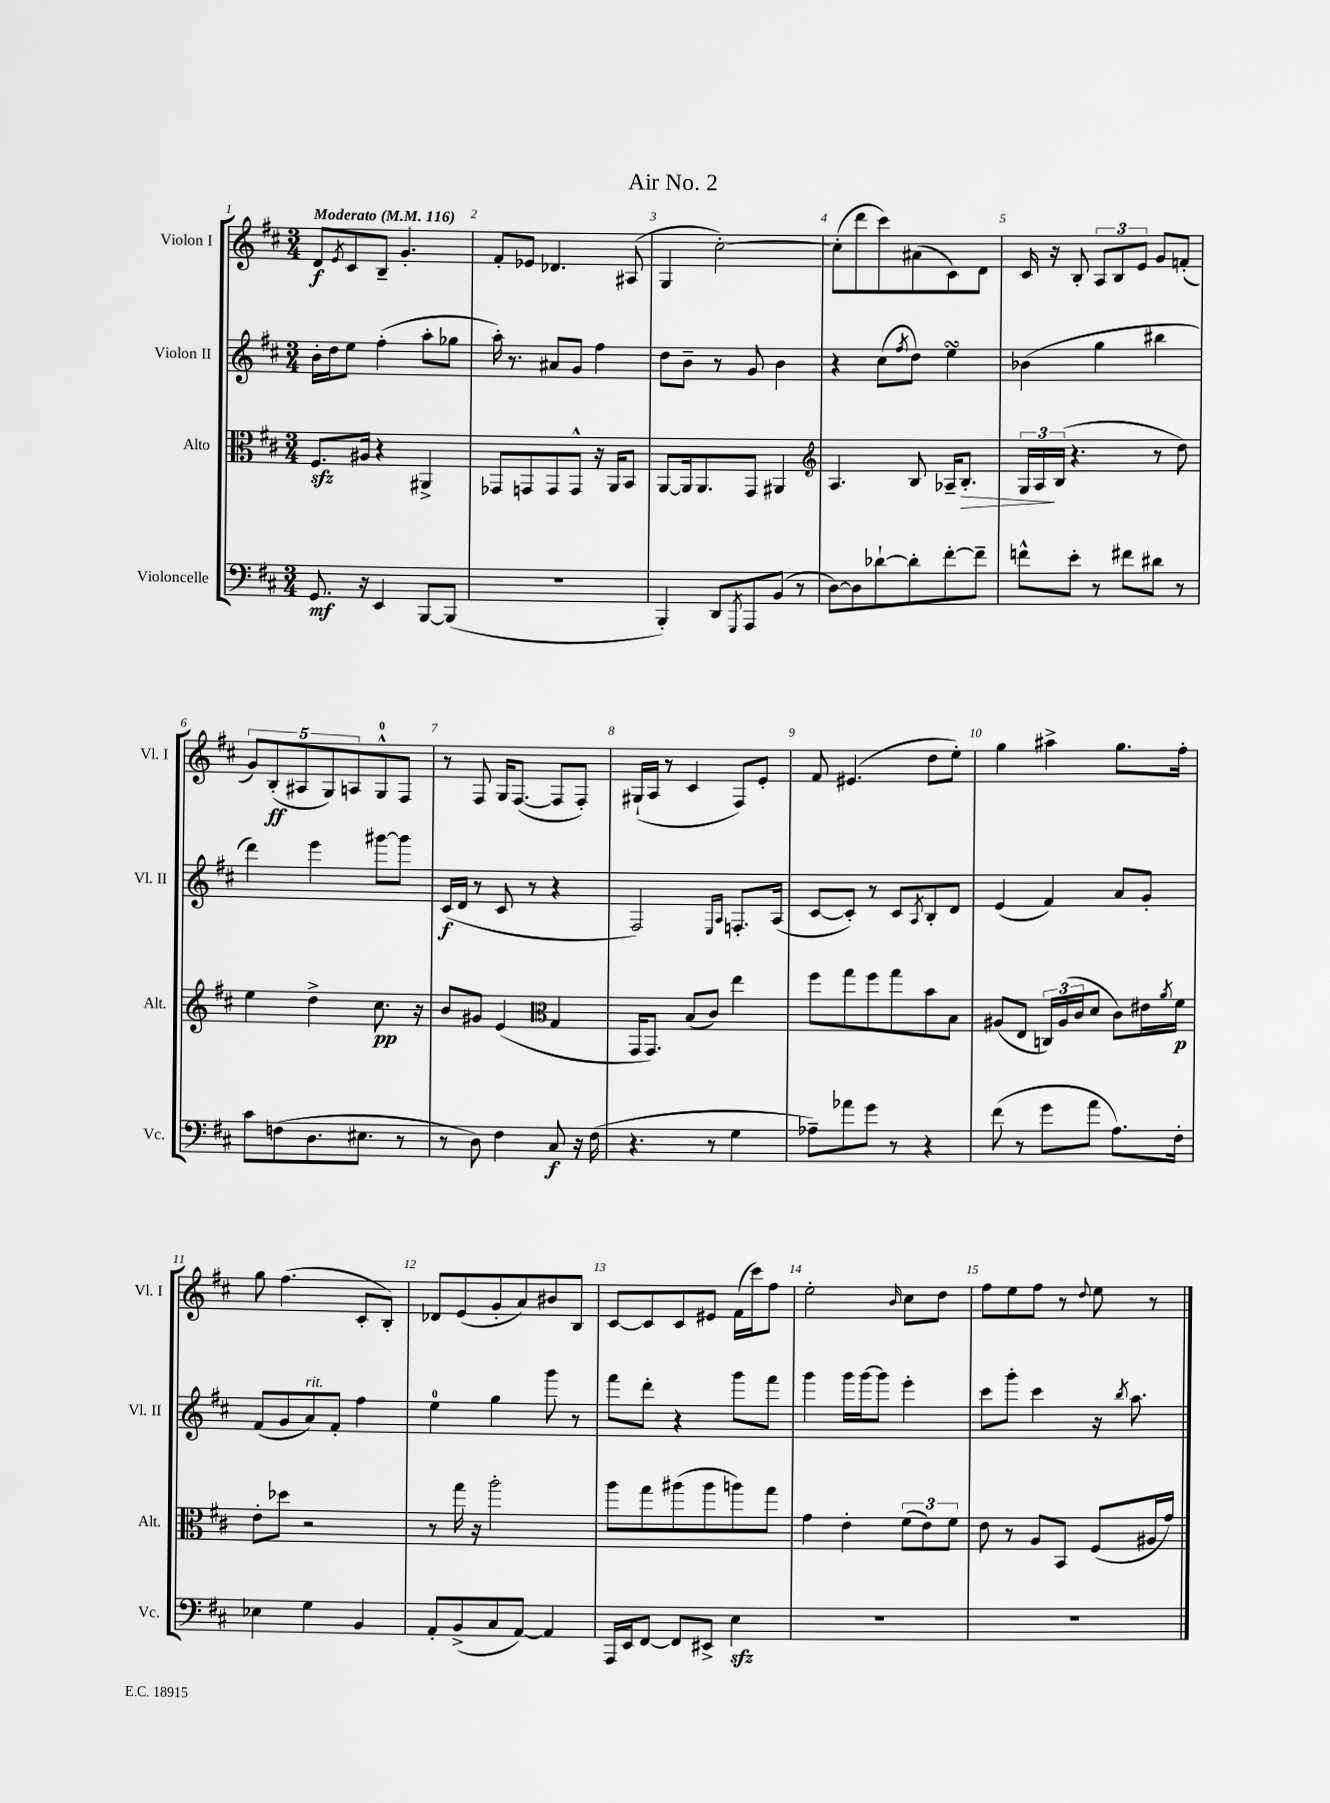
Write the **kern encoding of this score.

**kern	**kern	**kern	**kern
*staff4	*staff3	*staff2	*staff1
*clefF4	*clefC3	*clefG2	*clefG2
*k[f#c#]	*k[f#c#]	*k[f#c#]	*k[f#c#]
*M3/4	*M3/4	*M3/4	*M3/4
*MM116	*MM116	*MM116	*MM116
8.GG	8.F#	16b'	8d
.	.	16dd	.
.	.	.	8qe
.	.	8ee	8c#
16r	16A#	.	.
4EE	4r	(4ff#'	8B~
.	.	.	4.g'
[8BBB	4AA#^	8aa'	.
(8BBB]	.	8gg-	.
=	=	=	=
2.r	8GG-	16aa')	8f#'
.	.	8.r	.
.	8GG	.	8e-
.	8GG	8a#	4.d-
.	8GG^^	8g	.
.	16r	4ff#	.
.	16AA	.	.
.	8BB	.	(8A#
=	=	=	=
4BBB')	[8AA	8dd	4G
.	16AA]	8b~	.
.	8.AA	.	.
8DD	.	8r	[2cc#')
8qGGG	.	.	.
8AAA	8GG	8g	.
(8BB	4AA#	4b	.
8r	.	.	.
=	=	=	=
*	*clefG2	*	*
[8D)	4.A	4r	(8cc#']
8D]	.	.	8ddd
[8d-`	.	(8cc#	8ccc#)
.	.	8qff#	.
8d-']	8B	8dd)	(8a#
[8f#'	16A-~	4ee	8c#)
.	8.B'	.	.
8f#~]	.	.	8d
=	=	=	=
8f^^	24G	(4b-	16c#
.	24A	.	.
.	.	.	16r
.	(24B	.	.
8e'	4.r	.	8B'
8r	.	4gg	12A
.	.	.	12B
8f#	.	.	.
.	.	.	12e
8d#	8r	4bb#	8g
8r	8dd)	.	(8f'
=	=	=	=
8c#	4ee	4ddd)	10g)
.	.	.	(10B'
(8F	.	.	.
.	.	.	10A#
8.D	4dd^	4eee	.
.	.	.	10G)
.	.	.	10A
8.E#	.	.	.
.	8.cc#	[8ggg#	8G^^
8r	.	8ggg#]	8F#
.	16r	.	.
=	=	=	=
8r	8b	(16c#	8r
.	.	16d	.
8D)	8g#	8r	8F#
4F#	(4e	8c#	16G
.	.	.	([8.F#
.	.	8r	.
*	*clefC3	*	*
8C#	4G	4r	8F#]
16r	.	.	8F#')
(16F#	.	.	.
=	=	=	=
4.r	16GG	2F#)	(16G#`
.	8.GG)	.	16A
.	.	.	8r
.	(8B	.	4c#
8r	8c#)	.	.
.	.	16qqE	.
.	.	16qqA	.
4G	4ee	8.F'	8F#)
.	.	.	8e'
.	.	(16A	.
=	=	=	=
8A-~)	8ff#	[8c#	8f#
8a-	8gg	8c#'])	(4.e#
8g	8ff#	8r	.
8r	8gg	8c#	.
.	.	8qA	.
4r	8b	8B'	8dd
.	8B	8d	8ee')
=	=	=	=
(8f#	(8A#	(4e	4gg
8r	8E	.	.
8g	24C)	4f#)	4aa#^
.	(24A#	.	.
.	24c#	.	.
8a	8d	.	.
8.A)	8c#)	8a	8.gg
.	16e#	8g'	.
.	8qa	.	.
16F#'	16f#	.	16ff#'
=	=	=	=
4E-	8e'	(8f#	8gg
.	8dd-	8g	(4.ff#
4G	2r	8a)	.
.	.	8f#'	.
4BB	.	4ff#	8c#'
.	.	.	8B')
=	=	=	=
8AA'	8r	4ee	8d-
(8BB^	16gg	.	(8e
.	16r	.	.
8C#	2aa'	4gg	8g'
[8AA)	.	.	8a)
4AA]	.	8ggg	8b#
.	.	8r	8B
=	=	=	=
16AAA	8aa	8fff#	[8c#
16EE	.	.	.
[8FF#	8gg	8ddd'	8c#]
8FF#]	(8aa#	4r	8c#
8EE#^	8aa#	.	8e#
4E	8aa)	8ggg	(16f#
.	.	.	16ccc#)
.	8gg	8fff#	8ff#
=	=	=	=
2.r	4g	4ggg	2ee'
.	4e'	16ggg	.
.	.	[16ggg	.
.	.	8ggg]	.
.	.	.	16qqb
.	(12f#	4eee'	8cc#
.	12e)	.	.
.	.	.	8dd
.	12f#	.	.
=	=	=	=
2.r	8e	8ccc#	8ff#
.	8r	8ggg'	8ee
.	8A	4ccc#	8ff#
.	8BB	.	8r
.	.	.	8qqdd
.	(8F#	16r	8ee
.	.	8qbb	.
.	.	8.aa	.
.	16A#	.	8r
.	16g)	.	.
==	==	==	==
*-	*-	*-	*-
